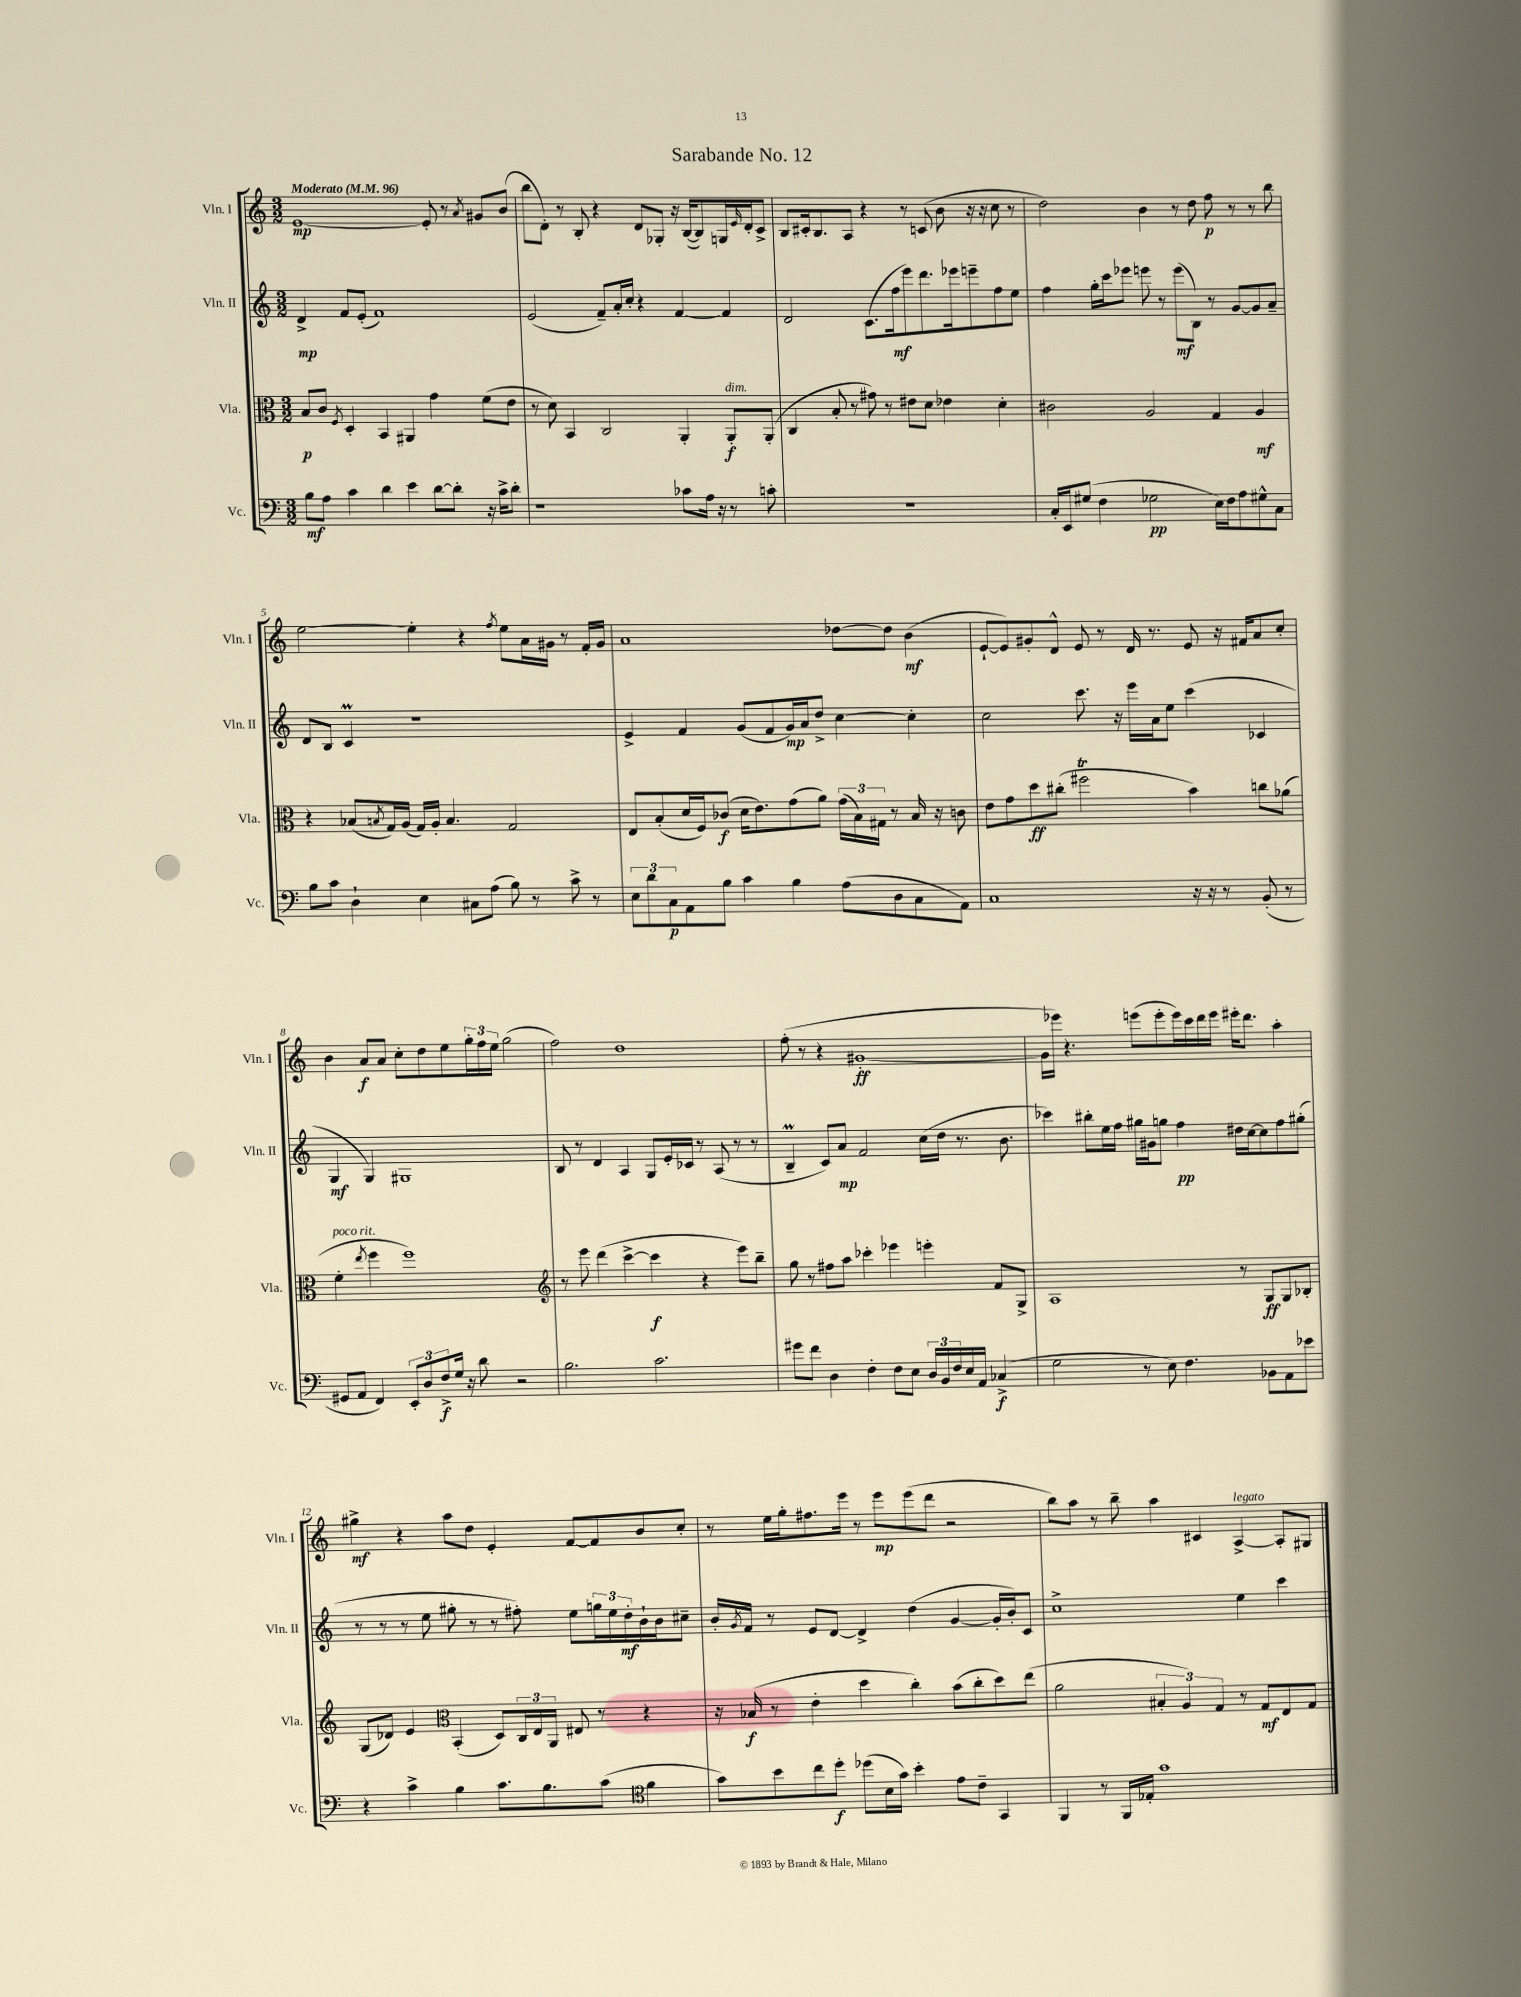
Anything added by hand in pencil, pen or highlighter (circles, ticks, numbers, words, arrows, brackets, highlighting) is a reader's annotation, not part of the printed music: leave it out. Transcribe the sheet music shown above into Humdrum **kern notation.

**kern	**dynam	**kern	**dynam	**kern	**dynam	**kern	**dynam
*part4	*part4	*part3	*part3	*part2	*part2	*part1	*part1
*staff4	*staff4	*staff3	*staff3	*staff2	*staff2	*staff1	*staff1
*I"Vc.	*	*I"Vla.	*	*I"Vln. II	*	*I"Vln. I	*
*I'Vc.	*	*I'Vla.	*	*I'Vln. II	*	*I'Vln. I	*
*clefF4	*	*clefC3	*	*clefG2	*	*clefG2	*
*k[]	*	*k[]	*	*k[]	*	*k[]	*
*M3/2	*	*M3/2	*	*M3/2	*	*M3/2	*
*MM96	*	*MM96	*	*MM96	*	*MM96	*
=1	=1	=1	=1	=1	=1	=1	=1
!	!	!	!	!	!	!LO:TX:a:B:t=Moderato	!
8B\L	mf	8B/L	p	4d^/	mp	[1e	mp
8A\J	.	8c/J	.	.	.	.	.
.	.	8qF/	.	.	.	.	.
4c\	.	4D'/	.	8f/L	.	.	.
.	.	.	.	(8e'/J	.	.	.
4d\	.	4BB/	.	1f)	.	.	.
4e\	.	4AA#X/	.	.	.	.	.
[8d\L	.	4g\	.	.	.	8e'/]	.
8d'\J]	.	.	.	.	.	8r	.
.	.	.	.	.	.	8qa/	.
16r	.	(8f\L	.	.	.	8g#X/L	.
16c^\KL	.	.	.	.	.	.	.
8d'\J	.	8e\J	.	.	.	(8b/J	.
=2	=2	=2	=2	=2	=2	=2	=2
1r	.	8r	.	(2e/	.	8bb\L	.
.	.	8d\)	.	.	.	8d'\J)	.
.	.	4BB/	.	.	.	8r	.
.	.	.	.	.	.	8B'/	.
.	.	2C/	.	8f~/L)	.	4r	.
.	.	.	.	16a'/L	.	.	.
.	.	.	.	16cc'/JJ	.	.	.
.	.	.	.	4r	.	8d/L	.
.	.	.	.	.	.	8G-X'/J	.
8c-X\L	.	4AA'/	.	[4f/	.	16r	.
.	.	.	.	.	.	([16B/KL	.
16A\Jk	.	.	.	.	.	8B/])	.
16r	.	.	.	.	.	.	.
!	!	!LO:TX:a:i:t=dim.	!	!	!	!	!
8r	.	8AA'/L	f	4f/]	.	16Gn/L	.
.	.	.	.	.	.	16qqe/	.
.	.	.	.	.	.	16d'/J	.
8cn'\	.	(8AA'/J	.	.	.	8c^/J	.
=3	=3	=3	=3	=3	=3	=3	=3
1.r	.	4C/	.	2d/	.	8B/L	.
.	.	.	.	.	.	16c#X'/k	.
.	.	.	.	.	.	8.B/	.
.	.	8B'/	.	.	.	.	.
.	.	8r	.	.	.	8A/J	.
.	.	8g#X\)	.	(8.c\L	.	4r	.
.	.	8r	.	.	.	.	.
.	.	.	.	16ff\k	mf	.	.
.	.	8e#X\L	.	8eee\)	.	8r	.
.	.	8d\J	.	8.ddd\	.	(8cn/	.
.	.	4e-X\	.	.	.	8b\	.
.	.	.	.	16eee-X\k	.	.	.
.	.	.	.	8eeen~\	.	16r	.
.	.	.	.	.	.	16r	.
.	.	4d'\	.	8ff\	.	8cc\	.
.	.	.	.	8ee\J	.	8r	.
=4	=4	=4	=4	=4	=4	=4	=4
16C'/LL	.	2c#X\	.	4ff\	.	2dd\)	.
16EE/J	.	.	.	.	.	.	.
(8G#X/J	.	.	.	.	.	.	.
4F\	.	.	.	16gg'\LL	.	.	.
.	.	.	.	16ccc\J	.	.	.
.	.	.	.	8eee-X\J	.	.	.
2G-X\	pp	2A/	.	8eeen\	.	4b\	.
.	.	.	.	8r	.	.	.
.	.	.	.	(8eee\L	mf	8r	.
.	.	.	.	8B\J)	.	8dd\	.
16E\LL)	.	4G/	.	8r	.	8ff\	p
16F\J	.	.	.	.	.	.	.
8A\	.	.	.	[8g/L	.	8r	.
8G#X^^\	.	4A/	mf	8g/]	.	8r	.
8C\J	.	.	.	8a~/J	.	8bb\	.
!!LO:LB:g=z
=5	=5	=5	=5	=5	=5	=5	=5
8B\L	.	4r	.	8d/L	.	[2ee\	.
8c\J	.	.	.	8B/J	.	.	.
4D`\	.	(8B-X/L	.	4cM/	.	.	.
.	.	8qBn/	.	.	.	.	.
.	.	16G/L)	.	.	.	.	.
.	.	(16A/JJ	.	.	.	.	.
4E\	.	16G/LL)	.	1r	.	4ee'\]	.
.	.	16A'/JJ	.	.	.	.	.
.	.	4.B/	.	.	.	.	.
8C#X\L	.	.	.	.	.	4r	.
(8A\J	.	.	.	.	.	.	.
.	.	.	.	.	.	8qff/	.
8B\)	.	2G/	.	.	.	8ee\L	.
8r	.	.	.	.	.	16a\L	.
.	.	.	.	.	.	16g#X\JJ	.
8c^\	.	.	.	.	.	8r	.
8r	.	.	.	.	.	16f'/LL	.
.	.	.	.	.	.	16g#/JJ	.
=6	=6	=6	=6	=6	=6	=6	=6
12E\L	.	8E/L	.	4e^/	.	1a	.
12d\	.	.	.	.	.	.	.
.	.	(8B'/	.	.	.	.	.
12C\	p	.	.	.	.	.	.
8AA\	.	16d/L	.	4f/	.	.	.
.	.	16F/J)	.	.	.	.	.
8B\J	.	(8c-X/J	f	.	.	.	.
4c\	.	16d\KL	.	(8g/L	.	.	.
.	.	8.e\)	.	.	.	.	.
.	.	.	.	8f/	.	.	.
4B\	.	(8g\	.	16g/L)	mp	.	.
.	.	.	.	16a/J	.	.	.
.	.	8a\J)	.	8dd^/J	.	.	.
(8A\L	.	(24g\LL	.	[4cc\	.	[8dd-X\L	.
.	.	24B\)	.	.	.	.	.
.	.	24G#X\JJ	.	.	.	.	.
8D\	.	8r	.	.	.	8dd-\J]	.
8C\	.	16B/	.	4cc'\]	.	(4b\	mf
.	.	16r	.	.	.	.	.
8AA\J)	.	8cn\	.	.	.	.	.
=7	=7	=7	=7	=7	=7	=7	=7
1C	.	8e\L	.	2cc\	.	[8e`/L	.
.	.	8g\	.	.	.	8e/])	.
.	.	8dd\	ff	.	.	8g#X'/	.
.	.	(8cc#X'\J	.	.	.	8d^^/J	.
.	.	2ff#Xt\	.	8.ccc\	.	8e/	.
.	.	.	.	.	.	8r	.
.	.	.	.	16r	.	.	.
.	.	.	.	16eee\LL	.	16d/	.
.	.	.	.	16a\J	.	8.r	.
.	.	.	.	8ee\J	.	.	.
16r	.	4b\)	.	(4ccc\	.	8e/	.
16r	.	.	.	.	.	.	.
8r	.	.	.	.	.	16r	.
.	.	.	.	.	.	16f#X/KL	.
(8BB'/	.	8ccn\L	.	4c-X/	.	8a/	.
8r	.	(8a-X\J	.	.	.	8cc'/J	.
!!LO:LB:g=z
=8	=8	=8	=8	=8	=8	=8	=8
!	!	!LO:TX:a:i:t=poco rit.	!	!	!	!	!
8GG#X/L	.	4f'\	.	4G/	mf	4b\	.
8AA/J	.	.	.	.	.	.	.
.	.	8qee/	.	.	.	.	.
4FF/)	.	4ff\	.	4G/)	.	8a/L	f
.	.	.	.	.	.	8a/J	.
12EE'/L	.	1ff)	.	1G#X	.	8cc'\L	.
12D/	.	.	.	.	.	.	.
.	.	.	.	.	.	8dd\	.
12F^/	f	.	.	.	.	.	.
16G/Jk	.	.	.	.	.	8ee\	.
16r	.	.	.	.	.	.	.
8d\	.	.	.	.	.	24gg'\L	.
.	.	.	.	.	.	24ff\	.
.	.	.	.	.	.	24ee\JJ	.
2r	.	.	.	.	.	(2gg\	.
=9	=9	=9	=9	=9	=9	=9	=9
*	*	*clefG2	*	*	*	*	*
2.B\	.	8r	.	8B/	.	2ff\)	.
.	.	8eee\	.	8r	.	.	.
.	.	(4ddd\	.	4d/	.	.	.
.	.	[4ccc^\	.	4A/	.	1dd	.
2.c\	.	4ccc\]	f	8G/L	.	.	.
.	.	.	.	16e'/L	.	.	.
.	.	.	.	16c-X/JJ	.	.	.
.	.	4r	.	8r	.	.	.
.	.	.	.	(8A/	.	.	.
.	.	8eee\L)	.	8r	.	.	.
.	.	8bb~\J	.	8r	.	.	.
=10	=10	=10	=10	=10	=10	=10	=10
8g#X\L	.	8gg\	.	4Bm~/	.	(8ff'\	.
8f\J	.	8r	.	.	.	8r	.
4D\	.	8ff#X\L	.	8c/L)	.	4r	.
.	.	8aa\J	.	8a/J	mp	.	.
4F'\	.	4ccc-X'\	.	2f/	.	[1g#X'	ff
8F\L	.	4eee-X\	.	.	.	.	.
8E\J	.	.	.	.	.	.	.
24D/LL	.	4eeen'\	.	(16cc\LL	.	.	.
24BB/	.	.	.	.	.	.	.
.	.	.	.	16dd\JJ	.	.	.
24F/	.	.	.	.	.	.	.
16E/	.	.	.	8.r	.	.	.
16AA/JJ	.	.	.	.	.	.	.
(4C-X^/	f	8f/L	.	.	.	.	.
.	.	.	.	8.b\	.	.	.
.	.	8G^/J	.	.	.	.	.
=11	=11	=11	=11	=11	=11	=11	=11
2G\	.	1A	.	4ccc-X\)	.	16g#\LL]	.
.	.	.	.	.	.	16eee-X\JJ)	.
.	.	.	.	.	.	4.r	.
.	.	.	.	8bb#X'\L	.	.	.
.	.	.	.	16ee\L	.	.	.
.	.	.	.	16ff\JJ	.	.	.
8r	.	.	.	16gg#X\LL	.	(8eeen\L	.
.	.	.	.	16g#X\J	.	.	.
8E\)	.	.	.	8ggn\J	.	8eee'\	.
4.F\	.	.	.	4ff\	pp	16eee\L)	.
.	.	.	.	.	.	16ccc\	.
.	.	.	.	.	.	16ddd\	.
.	.	.	.	.	.	16eee\JJ	.
.	.	8r	.	16dd#X\LL	.	16eee#X'\KL	.
.	.	.	.	[16cc\J	.	8.ddd\J	.
8BB-X\L	.	8G/L	ff	8cc\]	.	.	.
8AA\	.	8G/	.	8ff\	.	4aa'\	.
8e-X\J	.	8B-X'/J	.	(8gg#X'\J	.	.	.
!!LO:LB:g=z
=12	=12	=12	=12	=12	=12	=12	=12
4r	.	(8G/L	.	8r	.	4gg#X^\	mf
.	.	8d-X/J)	.	8r	.	.	.
4c^\	.	4e/	.	8r	.	4r	.
.	.	.	.	8ee\	.	.	.
*	*	*clefC3	*	*	*	*	*
4B\	.	(4BB'/	.	8gg#X'\	.	8aa\L	.
.	.	.	.	8r	.	8dd\J	.
8.c\L	.	8D/L)	.	8r	.	4e'/	.
.	.	24C/L	.	8ff#X'\)	.	.	.
.	.	24E/	.	.	.	.	.
8.B\	.	.	.	.	.	.	.
.	.	24AA/JJ	.	.	.	.	.
.	.	8E#X/	.	8ee\L	.	[8f/L	.
(8c\J	.	8r	.	24ggn\L	.	8f/]	.
.	.	.	.	24ee\	.	.	.
.	.	.	.	24dd'\	mf	.	.
*clefC4	*	*	*	*	*	*	*
4f\	.	4r	.	16b`\	.	8b/	.
.	.	.	.	16b\J	.	.	.
.	.	.	.	8cc#X~\J	.	8cc'/J	.
=13	=13	=13	=13	=13	=13	=13	=13
8g\L)	.	16r	.	16b'/LL	.	8r	.
.	.	.	.	8qg/	.	.	.
.	.	(16B-X/	f	16f/JJ	.	.	.
8b\	.	8r	.	8r	.	16ee\LL	.
.	.	.	.	.	.	16gg'\J	.
8cc\	.	4e'\	.	8e/L	.	8.ff#X\	.
8dd'\J	f	.	.	[8d/J	.	.	.
.	.	.	.	.	.	16eee\Jk	.
(8dd-X\L	.	4dd\	.	4d^/]	.	8r	.
16B\L	.	.	.	.	.	8eee\L	mp
16g\JJ)	.	.	.	.	.	.	.
4b'\	.	4cc'\)	.	(4dd\	.	(8eee\	.
.	.	.	.	.	.	8ddd\J	.
8e\L	.	(8b\L	.	[4g/	.	2r	.
8c~\J	.	8cc'\	.	.	.	.	.
4GG/	.	8dd\)	.	16g'/LL]	.	.	.
.	.	.	.	16b'/J)	.	.	.
.	.	(8ee\J	.	8c/J	.	.	.
=14	=14	=14	=14	=14	=14	=14	=14
4FF/	.	2a\	.	1cc^	.	8bb\L)	.
.	.	.	.	.	.	8aa\J	.
8r	.	.	.	.	.	8r	.
16FF/LL	.	.	.	.	.	8bb~\	.
16E-X'/JJ	.	.	.	.	.	.	.
1g	.	6B#X'/	.	.	.	4aa\	.
.	.	6A/)	.	.	.	.	.
.	.	.	.	.	.	4c#X/	.
.	.	6G/	.	.	.	.	.
!	!	!	!	!	!	!LO:TX:a:i:t=legato	!
.	.	8r	.	4ee\	.	[4A^/	.
.	.	8G/L	mf	.	.	.	.
.	.	8E/	.	4ccc\	.	8A'/L]	.
.	.	8G/J	.	.	.	8G#X/J	.
==	==	==	==	==	==	==	==
*-	*-	*-	*-	*-	*-	*-	*-
